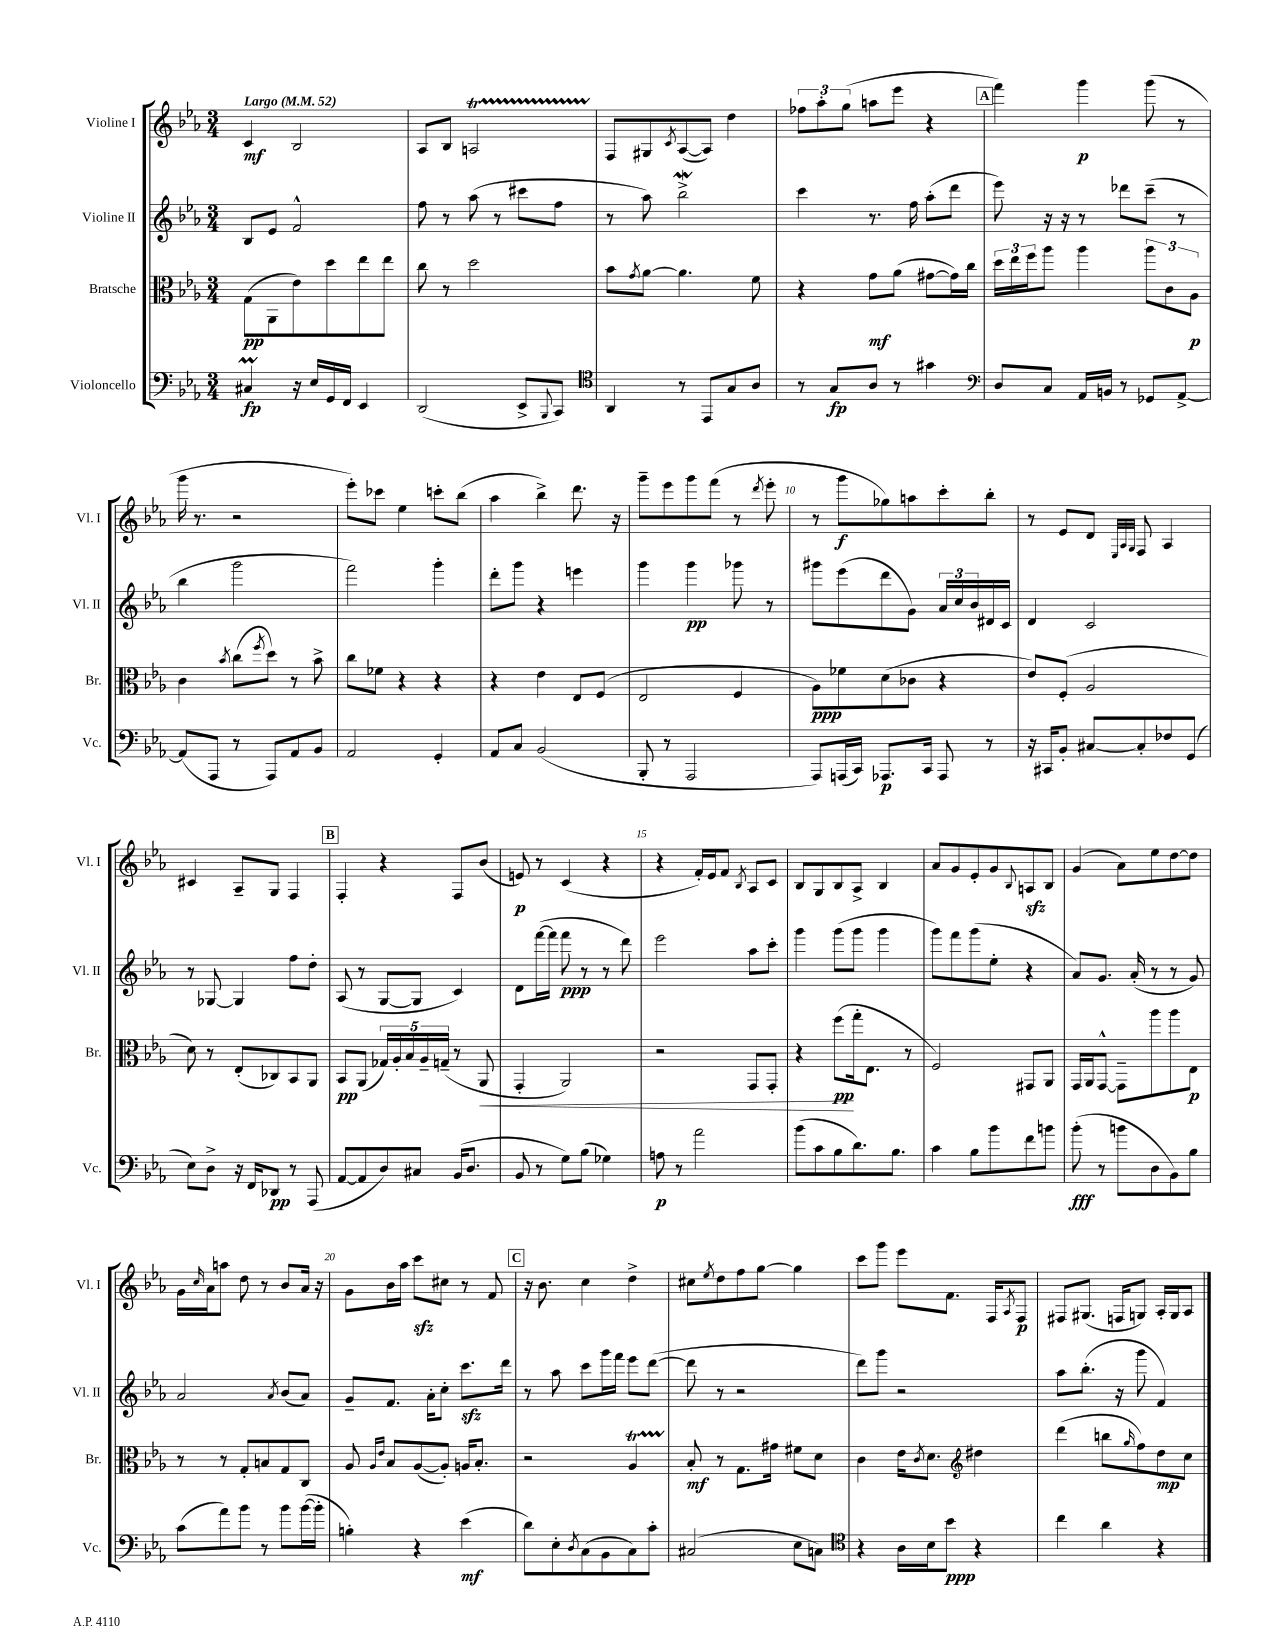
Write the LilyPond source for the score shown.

<<
\new StaffGroup <<
\new Staff = "s0" \with { instrumentName = "Violine I" shortInstrumentName = "Vl. I" } {
    \clef treble \key ees \major \numericTimeSignature \time 3/4 \tempo "Largo" 4 = 52
    c'4\mf bes2 |
    aes8 bes8 a2\startTrillSpan |
    f8\stopTrillSpan gis8 \acciaccatura { c'8 } aes8~( aes8) d''4 |
    \tuplet 3/2 { fes''8 aes''8-. g''8( } a''8 ees'''8 r4 |
    \mark \markup { \box "A" } f'''4) g'''4\p g'''8( r8 |
    g'''16 r8. r2 |
    ees'''8-.) ces'''8 ees''4 c'''8-. bes''8( |
    aes''4 bes''4->) d'''8. r16 |
    g'''8-- ees'''8 g'''8 f'''8( r8 \acciaccatura { d'''8 } ees'''8-. |
    r8 g'''8\f ges''8) a''8 c'''8-. bes''8-. |
    r8 ees'8 d'8 \grace { ees32 aes32 g32 } f8 aes4 |
    cis'4 aes8-- g8 f4 |
    \mark \markup { \box "B" } f4-. r4 f8 bes'8( |
    e'8\p) r8 c'4( r4 |
    r4 f'16-.) ees'16 f'8 \acciaccatura { bes8 } aes8 c'8 |
    bes8 g8 bes8 aes8-> bes4 |
    aes'8 g'8 ees'8-. g'8 \appoggiatura { bes8 } a8\sfz bes8 |
    g'4( aes'8) ees''8 d''8~ d''8 |
    g'16 \grace { c''16 } aes'16 a''8 d''8 r8 bes'8 aes'16 r16 |
    g'8 bes'16 aes''16 c'''8\sfz cis''8 r8 f'8 |
    \mark \markup { \box "C" } r16 bes'8. c''4 d''4-> |
    cis''8 \acciaccatura { ees''8 } d''8 f''8 g''8~ g''4 |
    c'''8 g'''8 ees'''8 f'8. f16 \acciaccatura { aes8 } f8\p |
    fis8 gis8.( f16 g8) aes16-. g16 aes8 \bar "|." |
}
\new Staff = "s1" \with { instrumentName = "Violine II" shortInstrumentName = "Vl. II" } {
    \clef treble \key ees \major \numericTimeSignature \time 3/4
    bes8 ees'8 f'2-^ |
    f''8 r8 aes''8( r8 cis'''8 f''8 |
    r8 aes''8) bes''2->\mordent |
    c'''4 r8. f''16 aes''8-.( d'''8 |
    \mark \markup { \box "A" } ees'''8) r16 r16 r8 des'''8 c'''8--( r8 |
    bes''4 g'''2 |
    f'''2) g'''4-. |
    d'''8-. g'''8 r4 e'''4 |
    g'''4 g'''4\pp ges'''8 r8 |
    gis'''8 ees'''8( d'''8 g'8) \tuplet 3/2 { aes'16 c''16 bes'16 } dis'16 c'16 |
    d'4 c'2 |
    r8 ges8~ ges4 f''8 d''8-. |
    \mark \markup { \box "B" } aes8( r8 g8~ g8 c'4) |
    d'8 f'''16~( f'''16 f'''8\ppp r8 r8 d'''8) |
    ees'''2 aes''8 c'''8-. |
    g'''4 g'''8( g'''8 g'''4 |
    g'''8) f'''8 g'''8( ees''8-. r4 |
    aes'8) g'8. aes'16-.( r8 r8 g'8) |
    aes'2 \acciaccatura { aes'8 } bes'8( aes'8) |
    g'8-- f'8. aes'16-. c''8-. c'''8.\sfz d'''16 |
    \mark \markup { \box "C" } r8 aes''8 c'''8 g'''16 f'''16 ees'''8 d'''8~( |
    d'''8 r8 r2 |
    d'''8) g'''8 r2 |
    aes''8 bes''8.-.( r16 g'''8 f'4) \bar "|." |
}
\new Staff = "s2" \with { instrumentName = "Bratsche" shortInstrumentName = "Br." } {
    \clef alto \key ees \major \numericTimeSignature \time 3/4
    g8\pp( aes,8 ees'8) d''8 ees''8 ees''8 |
    c''8 r8 d''2 |
    bes'8 \acciaccatura { g'8 } aes'8~ aes'4. f'8 |
    r4 g'8\mf aes'8( gis'8~ gis'16) c''16 |
    \mark \markup { \box "A" } \tuplet 3/2 { d''16 ees''16 f''16 } aes''8 aes''4 \tuplet 3/2 { aes''8 c'8 aes8\p } |
    c'4 \acciaccatura { bes'8 } c''8( \acciaccatura { f''8 } d''8) r8 bes'8-> |
    c''8 fes'8 r4 r4 |
    r4 ees'4 ees8 f8( |
    ees2 f4 |
    aes8\ppp) fes'8 d'8( ces'8 r4 |
    ees'8) f8-.( aes2 |
    d'8) r8 ees8-.( ces8) bes,8 aes,8 |
    \mark \markup { \box "B" } bes,8\pp aes,8( \tuplet 5/4 { ges16) aes16-. bes16 aes16-- g16--( } r8 aes,8\< |
    g,4-. aes,2) |
    r2 g,8 g,8-. |
    r4 f''8\pp\!( g''16-. ees8. r8 |
    f2) gis,8 aes,8 |
    g,16 aes,16 g,8~-^ g,8-- aes''8 aes''8 ees8\p |
    r8 r8 g8-. b8 g8 c8 |
    aes8 \grace { aes16 ees'16 } bes8 aes8~( aes8-.) a16 bes8.-. |
    \mark \markup { \box "C" } r2 aes4\startTrillSpan |
    bes8-.\stopTrillSpan\mf r8 g8. gis'16 fis'8 d'8 |
    c'4 ees'16 \acciaccatura { c'8 } d'8. \clef treble dis''4 |
    d'''4( b''8 \grace { g''16 } f''8) d''8\mp c''8 \bar "|." |
}
\new Staff = "s3" \with { instrumentName = "Violoncello" shortInstrumentName = "Vc." } {
    \clef bass \key ees \major \numericTimeSignature \time 3/4
    cis4\prall\fp r16 ees16 g,16 f,16 ees,4 |
    d,2( ees,8-> \appoggiatura { bes,,8 } c,8) |
    \clef tenor aes,4 r8 ees,8 g8 aes8 |
    r8 g8\fp aes8 r8 gis'4 |
    \mark \markup { \box "A" } \clef bass d8 c8 aes,16 b,16 r8 ges,8 aes,8~-> |
    aes,8( aes,,8 r8 aes,,8) aes,8 bes,8 |
    aes,2 g,4-. |
    aes,8 c8 bes,2( |
    bes,,8-. r8 aes,,2 |
    aes,,8) a,,16( c,16) aes,,8.\p c,16 aes,,8 r8 |
    r16 cis,16 bes,8-. cis8~ cis8-. fes8 g,8( |
    ees8) d8-> r16 f,16 des,8\pp r8 aes,,8( |
    \mark \markup { \box "B" } aes,8~ aes,8 d8) cis8 bes,16( d8. |
    bes,8 r8 g8) bes8( ges4) |
    a8\p r8 aes'2 |
    bes'8( c'8 bes8 d'8.) bes8. |
    c'4 bes8 bes'8 f'8 b'8 |
    bes'8-.\fff( r8 b'8 d8 bes,8) bes8 |
    c'8( aes'8) bes'8 r8 bes'8 bes'16~( bes'16-. |
    b4-.) r4 ees'4\mf( |
    \mark \markup { \box "C" } d'8) ees8-. \acciaccatura { d8 } c8( bes,8 c8) c'8-. |
    cis2( ees8 c8) |
    \clef tenor r4 aes16 bes16 bes'8\ppp r4 |
    c''4 aes'4 r4 \bar "|." |
}
>>
>>
\layout { \context { \Score \override BarNumber.break-visibility = ##(#f #t #t) barNumberVisibility = #(every-nth-bar-number-visible 5) } }
